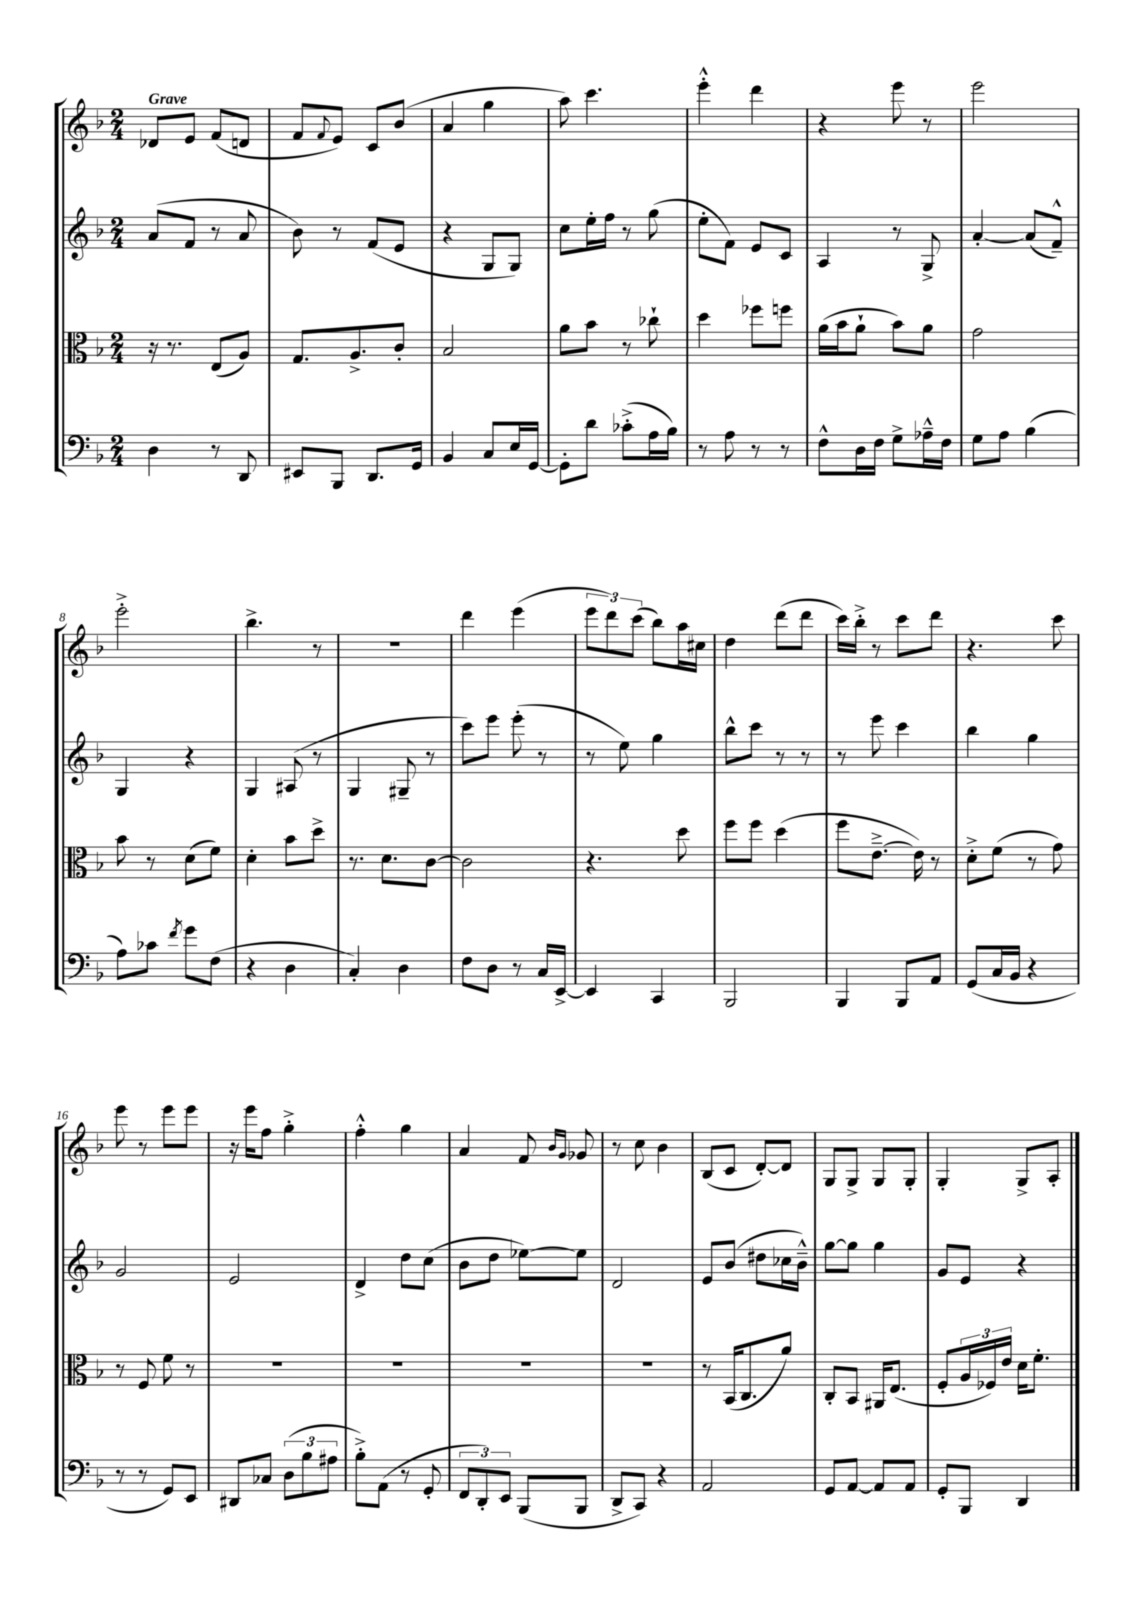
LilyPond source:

<<
\new StaffGroup <<
\new Staff = "s0" {
    \clef treble \key f \major \numericTimeSignature \time 2/4 \tempo "Grave"
    des'8 e'8 f'8( d'8 |
    f'8 \appoggiatura { f'8 } e'8) c'8 bes'8( |
    a'4 g''4 |
    a''8) c'''4. |
    e'''4-.-^ d'''4 |
    r4 e'''8 r8 |
    e'''2 |
    e'''2-.-> |
    bes''4.-> r8 |
    R2 |
    d'''4 e'''4( |
    \tuplet 3/2 { e'''8 d'''8) c'''8( } bes''8) a''16 cis''16 |
    d''4 d'''8( d'''8 |
    c'''16) bes''16-.-> r8 c'''8 d'''8 |
    r4. c'''8 |
    e'''8 r8 e'''8 e'''8 |
    r16 e'''16 f''8 g''4-.-> |
    f''4-.-^ g''4 |
    a'4 f'8 \grace { bes'16 g'16 } ges'8 |
    r8 c''8 bes'4 |
    bes8( c'8 d'8~-.) d'8 |
    g8 g8-> g8 g8-. |
    g4-. g8-> a8-. \bar "|." |
}
\new Staff = "s1" {
    \clef treble \key f \major \numericTimeSignature \time 2/4
    a'8( f'8 r8 a'8 |
    bes'8) r8 f'8( e'8 |
    r4 g8 g8) |
    c''8 e''16-. f''16 r8 g''8( |
    e''8-. f'8) e'8 c'8 |
    a4 r8 g8-> |
    a'4~-. a'8( f'8---^) |
    g4 r4 |
    g4 ais8( r8 |
    g4 gis8-- r8 |
    c'''8) e'''8 e'''8-.( r8 |
    r8 e''8) g''4 |
    bes''8-^ c'''8 r8 r8 |
    r8 e'''8 c'''4 |
    bes''4 g''4 |
    g'2 |
    e'2 |
    d'4-> d''8 c''8( |
    bes'8 d''8 ees''8~) ees''8 |
    d'2 |
    e'8 bes'8( dis''8 ces''16 bes'16---^) |
    g''8~ g''8 g''4 |
    g'8 e'8 r4 \bar "|." |
}
\new Staff = "s2" {
    \clef alto \key f \major \numericTimeSignature \time 2/4
    r16 r8. e8( a8) |
    g8. a8.-> c'8-. |
    bes2 |
    a'8 bes'8 r8 ces''8-! |
    d''4 fes''8 f''8 |
    a'16( bes'16 a'8-! bes'8) a'8 |
    g'2 |
    bes'8 r8 d'8( f'8) |
    d'4-. bes'8 d''8-> |
    r8. d'8. c'8~ |
    c'2 |
    r4. d''8 |
    f''8 f''8 d''4( |
    f''8 e'8.~---> e'16) r8 |
    d'8-.-> f'8( r8 g'8) |
    r8 f8 f'8 r8 |
    R2 |
    R2 |
    R2 |
    R2 |
    r8 bes,16( c8. a'8) |
    c8-. bes,8 ais,16 e8.( |
    f8-. \tuplet 3/2 { a16 fes16) e'16 } d'16 f'8.-. \bar "|." |
}
\new Staff = "s3" {
    \clef bass \key f \major \numericTimeSignature \time 2/4
    d4 r8 d,8 |
    eis,8 bes,,8 d,8. g,16 |
    bes,4 c8 e16 g,16~ |
    g,8-. d'8 ces'8-.->( a16 bes16) |
    r8 a8 r8 r8 |
    f8-^ d16 f16 g8-> aes16---^ f16 |
    g8 a8 bes4( |
    a8) ces'8 \acciaccatura { f'8 } g'8 f8( |
    r4 d4 |
    c4-.) d4 |
    f8 d8 r8 c16 e,16~-> |
    e,4 c,4 |
    bes,,2 |
    bes,,4 bes,,8 a,8 |
    g,8( c16 bes,16 r4 |
    r8 r8 g,8) e,8 |
    dis,8 ces8 \tuplet 3/2 { d8( bes8 ais8 } |
    bes8-.->) a,8( r8 g,8-. |
    \tuplet 3/2 { f,8 d,8-.) e,8 } bes,,8( bes,,8 |
    d,8-> c,8) r4 |
    a,2 |
    g,8 a,8~ a,8 a,8 |
    g,8-. bes,,8 d,4 \bar "|." |
}
>>
>>
